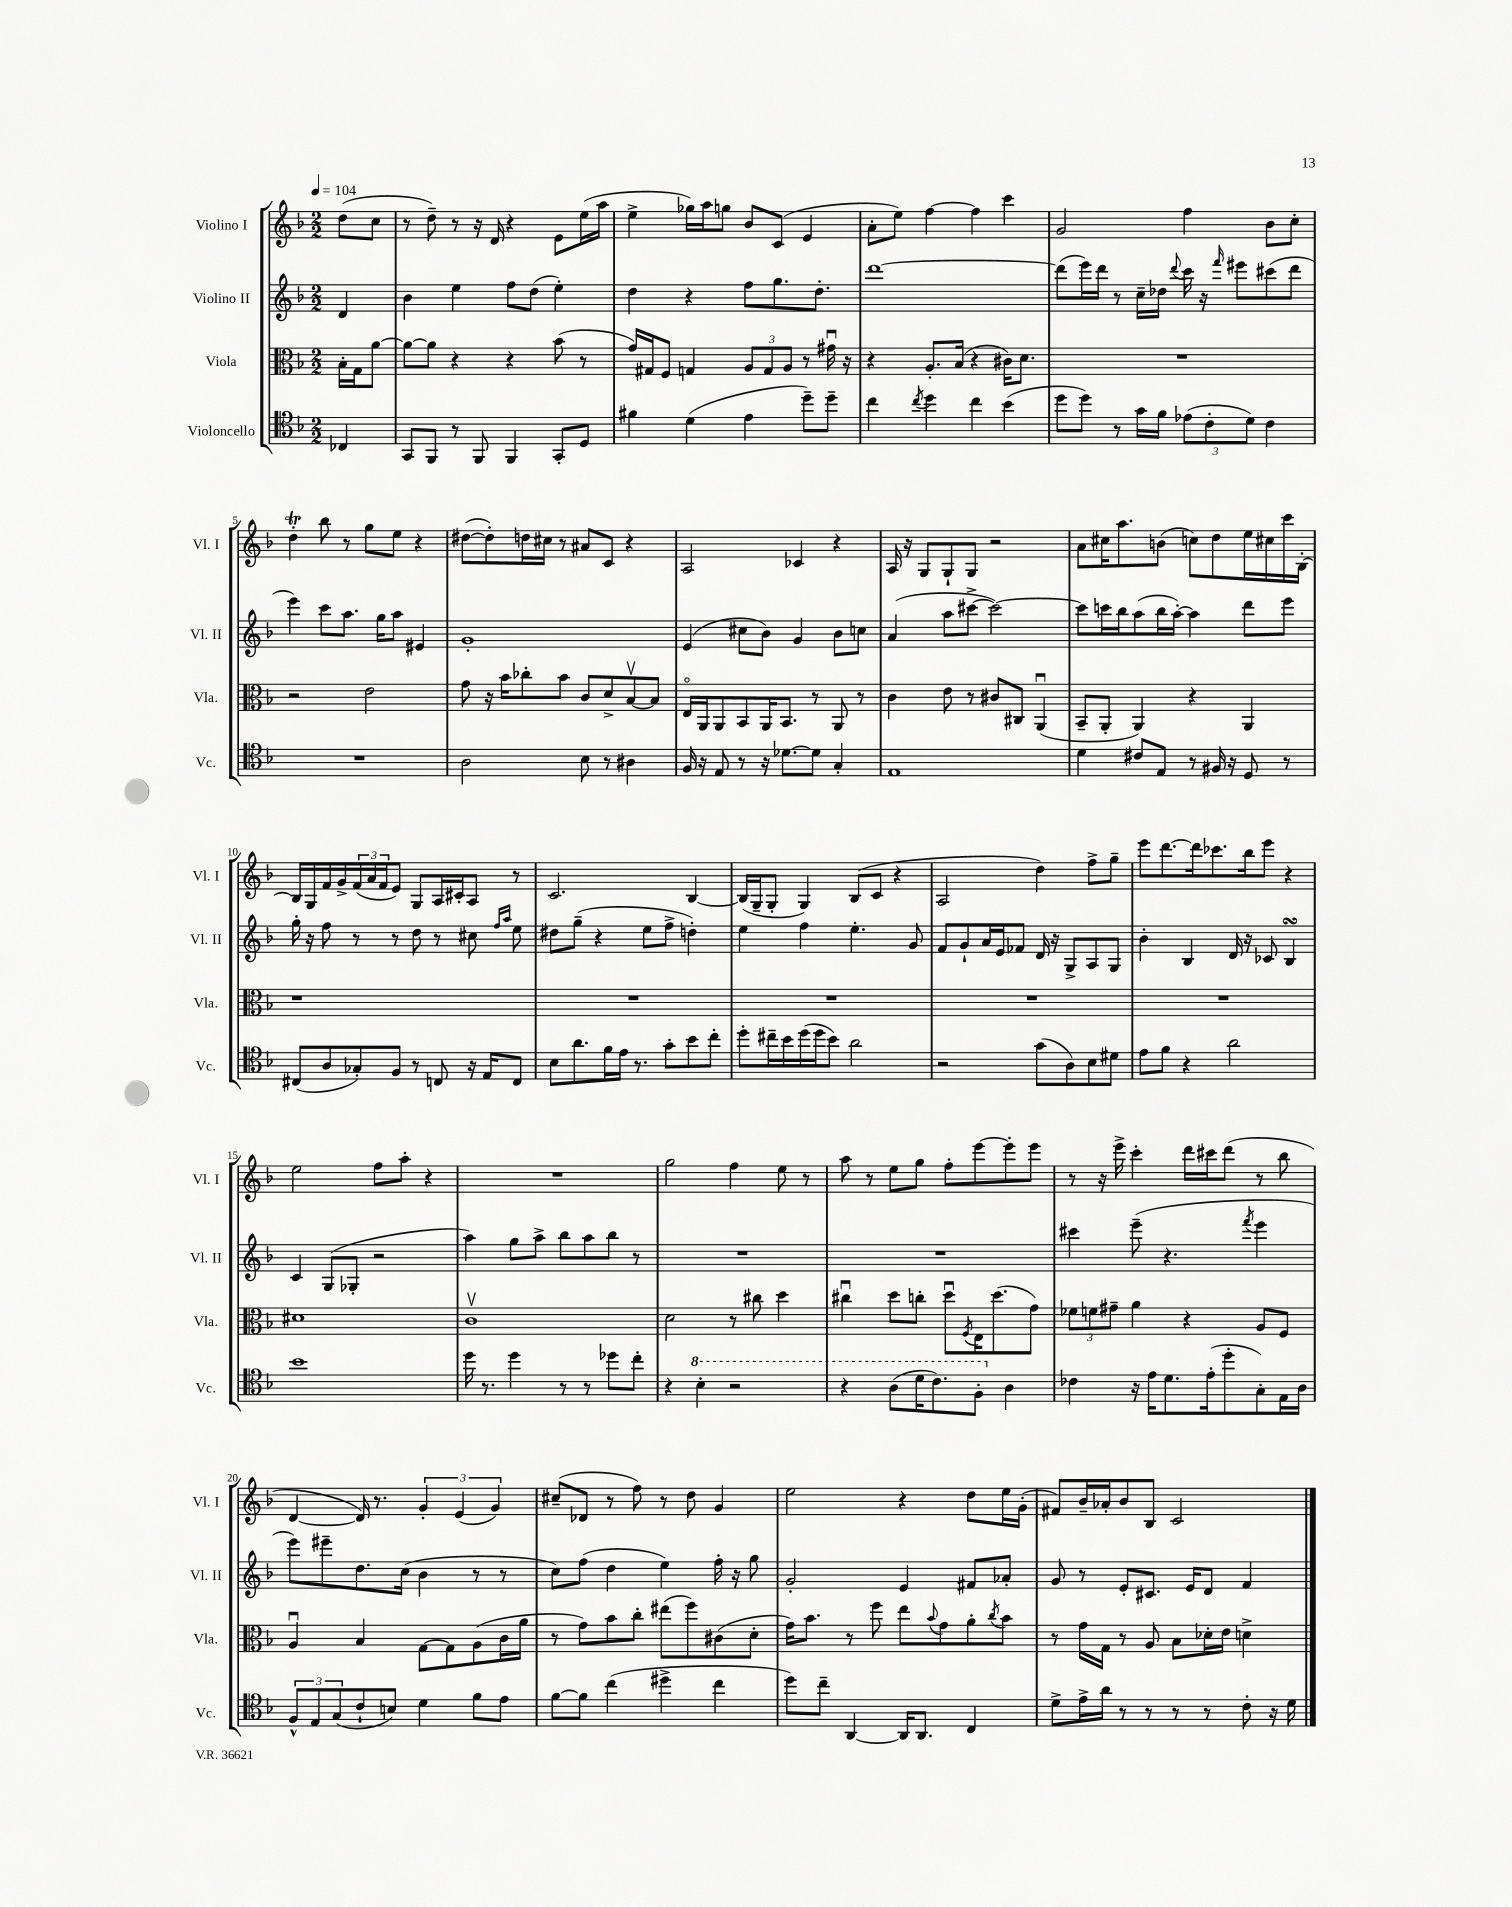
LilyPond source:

<<
\new StaffGroup <<
\new Staff = "s0" \with { instrumentName = "Violino I" shortInstrumentName = "Vl. I" } {
    \clef treble \key f \major \numericTimeSignature \time 2/2 \partial 4 \tempo 4 = 104
    d''8( c''8 |
    r8 d''8--) r8 r16 d'16 r4 e'8 e''16( a''16 |
    e''4-> ges''16) a''16 g''8 bes'8 c'8( e'4 |
    a'8-. e''8) f''4~ f''4 c'''4 |
    g'2 f''4 bes'8 c''8-. |
    d''4-.\trill bes''8 r8 g''8 e''8 r4 |
    dis''8~( dis''8-.) d''16 cis''16 r8 ais'8 c'8 r4 |
    a2 ces'4 r4 |
    a16 r16 g8 g8-! g8 r2 |
    a'8 cis''16 a''8. b'8( c''8) d''8 e''16 cis''16 c'''16 bes16~-. |
    bes16 g16 f'16 g'16-> \tuplet 3/2 { f'16( a'16 f'16 } e'8) g8 a16 cis'16-. a8 r8 |
    c'2. bes4~ |
    bes16( g16-- g8-. g4) bes8( c'8 r4 |
    a2 d''4) f''8-> g''8-- |
    e'''8 d'''8.~ d'''16 ces'''8. bes''16 e'''8 r4 |
    e''2 f''8 a''8-. r4 |
    R1 |
    g''2 f''4 e''8 r8 |
    a''8 r8 e''8 g''8 f''8-. e'''8~ e'''8-. e'''8 |
    r8 r16 e'''16-> c'''4-. d'''16 cis'''16 d'''8( r8 bes''8 |
    d'4~ d'16) r8. \tuplet 3/2 { g'4-. e'4( g'4) } |
    cis''8--( des'8 r8 f''8) r8 d''8 g'4 |
    e''2 r4 d''8 e''16 g'16-.( |
    fis'8) bes'16-- aes'16-. bes'8 bes8 c'2 \bar "|." |
}
\new Staff = "s1" \with { instrumentName = "Violino II" shortInstrumentName = "Vl. II" } {
    \clef treble \key f \major \numericTimeSignature \time 2/2 \partial 4
    d'4 |
    bes'4 e''4 f''8 d''8( e''4-.) |
    d''4 r4 f''8 g''8. d''8.-. |
    d'''1~ |
    d'''8( e'''16) d'''16 r8 c''16-- des''16 \appoggiatura { d'''8 } c'''16 r16 \grace { f'''16 } eis'''8 cis'''8( d'''8 |
    e'''4) c'''8 a''8. g''16 a''8 eis'4 |
    g'1-. |
    e'4( cis''8 bes'8) g'4 bes'8 c''8 |
    a'4( a''8 cis'''8~-> cis'''2~) |
    cis'''8 c'''16 bes''16 a''8( bes''16 a''16~-.) a''4 d'''8 e'''8 |
    g''16-. r16 f''8 r8 r8 d''8 r8 cis''8 \grace { f''16 a''16 } e''8 |
    dis''8 g''8--( r4 e''8 f''8-> d''4-.) |
    e''4 f''4 e''4.-. g'8 |
    f'8 g'8-! a'16 e'16 fes'8 d'16 r16 g8-> a8 g8 |
    bes'4-. bes4 d'16 r16 ces'8 bes4\turn |
    c'4 g8( ges8-. r2 |
    a''4) g''8 a''8-> bes''8 a''8 bes''8 r8 |
    R1 |
    R1 |
    cis'''4 e'''8--( r4. \acciaccatura { f'''8 } e'''4 |
    e'''8) eis'''8-- d''8. c''16( bes'4 r8 r8 |
    c''8) f''8( d''4 e''4) f''16-. r16 g''8 |
    g'2-. e'4 fis'8 aes'8-. |
    g'8 r8 e'8-. cis'8. e'16 d'8 f'4 \bar "|." |
}
\new Staff = "s2" \with { instrumentName = "Viola" shortInstrumentName = "Vla." } {
    \clef alto \key f \major \numericTimeSignature \time 2/2 \partial 4
    bes16-. g16 a'8~ |
    a'8~ a'8 r4 r4 bes'8( r8 |
    g'16) gis16 f8 g4 \tuplet 3/2 { a8 g8 a8 } r8 gis'16\downbow r16 |
    r4 a8.-. bes16( r4 cis'16) d'8. |
    R1 |
    r2 e'2 |
    g'8 r16 bes'16 ces''8-. bes'8 c'8 d'8-> bes8~\upbow bes8 |
    e16\flageolet a,16 a,8 bes,8 a,16 bes,8. r8 a,8 r8 |
    c'4 e'8 r8 cis'8 cis8 a,4\downbow( |
    bes,8-- a,8-. a,4) r4 a,4 |
    r1 |
    R1 |
    R1 |
    R1 |
    R1 |
    dis'1 |
    c'1\upbow |
    d'2 r8 cis''8 d''4 |
    cis''4\downbow d''8 c''8-. d''8\downbow \acciaccatura { f8 } e16 d''8.( g'8) |
    \tuplet 3/2 { fes'8 f'8 gis'8-- } a'4 r4 a8 f8 |
    a4\downbow bes4 g8~ g8 a8( c'16 a'16 |
    r8 g'8) bes'8 c''8-. eis''8( f''8) cis'8( d'8-. |
    g'16) bes'8. r8 f''8 e''8 \appoggiatura { bes'8 } g'8 a'8-. \acciaccatura { c''8 } bes'8 |
    r8 g'16 g16 r8 a8 bes8 des'16-. e'16 d'4-> \bar "|." |
}
\new Staff = "s3" \with { instrumentName = "Violoncello" shortInstrumentName = "Vc." } {
    \clef tenor \key f \major \numericTimeSignature \time 2/2 \partial 4
    ces4 |
    g,8 f,8 r8 f,8 f,4 g,8-. d8 |
    fis'4 d'4( e'4 d''8--) d''8-- |
    c''4 \acciaccatura { c''8 } d''4 c''4 bes'4( |
    d''8 d''8) r8 g'16 f'16 \tuplet 3/2 { ees'8( c'8-. d'8) } c'4 |
    R1 |
    a2 bes8 r8 ais4 |
    f16 r16 e8 r8 r16 des'8.~ des'8 g4-. |
    e1 |
    d'4 cis'8 e8 r8 fis16 r16 d8 r8 |
    cis8( a8 ges8-.) f8 r8 c8 r16 e16 c8 |
    bes8 a'8. f'16 e'16 r8. g'8-. bes'8 c''8-. |
    d''8-. cis''16-- bes'16 d''16( d''16 bes'8) a'2 |
    r2 g'8( a8) bes8 dis'8 |
    e'8 f'8 r4 a'2 |
    bes'1 |
    d''16 r8. d''4 r8 r8 des''8 c''8-. |
    r4 \ottava #1 bes'4-. r2 |
    r4 a'8( d''16 c''8.) f'8-. \ottava #0 a4 |
    ces'4 r16 e'16 d'8. e'16-.( d''8-. g8-.) e16 a16 |
    \tuplet 3/2 { f8-^ e8 g8( } c'8-! b8) d'4 f'8 e'8 |
    f'8~ f'8 c''4( dis''4-> c''4 |
    d''8) c''8-- a,4~ a,16 a,8. c4 |
    d'8-> e'16-> a'16 r8 r8 r8 r8 c'8-. r16 d'16 \bar "|." |
}
>>
>>
